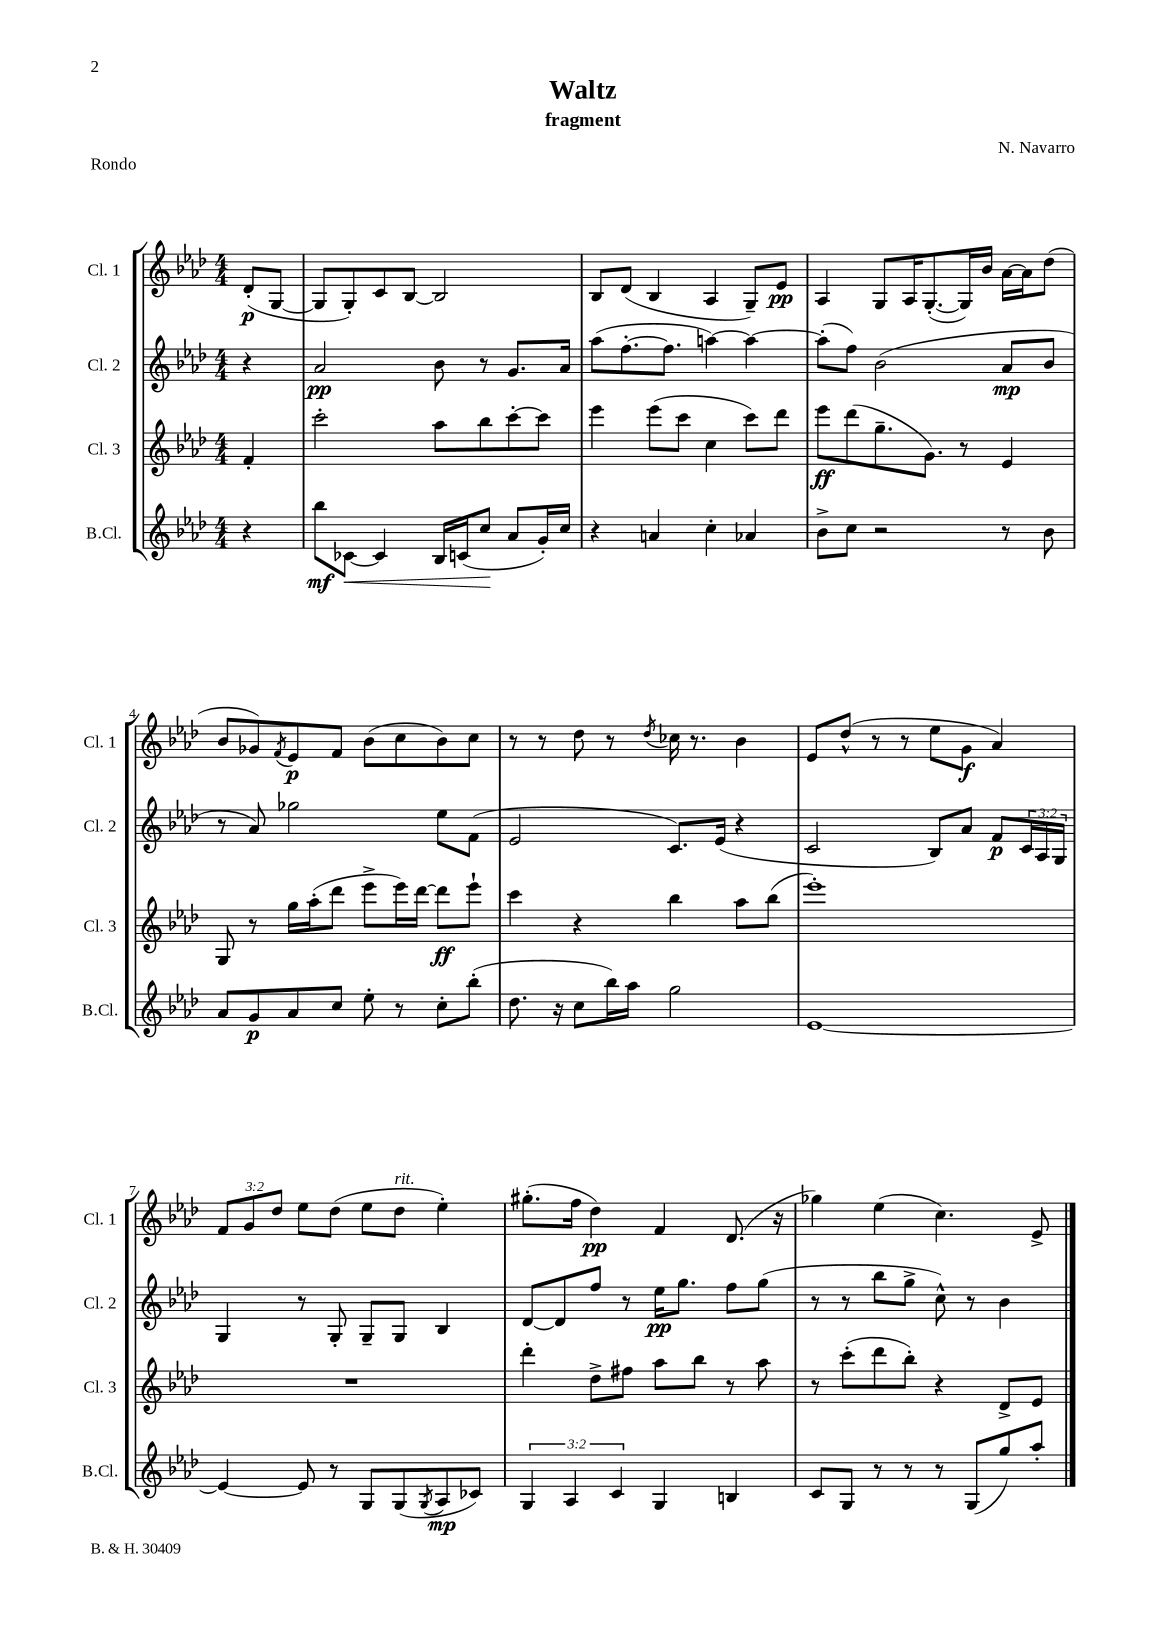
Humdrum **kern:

**kern	**kern	**kern	**kern
*staff4	*staff3	*staff2	*staff1
*clefG2	*clefG2	*clefG2	*clefG2
*k[b-e-a-d-]	*k[b-e-a-d-]	*k[b-e-a-d-]	*k[b-e-a-d-]
*M4/4	*M4/4	*M4/4	*M4/4
4r	4f'	4r	(8d-'
.	.	.	[8G
=	=	=	=
8bb-	2ccc'	2a-	8G]
[8c-	.	.	8G')
4c-]	.	.	8c
.	.	.	[8B-
16B-	8aa-	8b-	2B-]
(16c	.	.	.
8cc	8bb-	8r	.
8a-	[8ccc'	8.g	.
16g')	8ccc]	.	.
16cc	.	16a-	.
=	=	=	=
4r	4eee-	(8aa-	8B-
.	.	[8.ff'	(8d-
4a	(8eee-	.	4B-
.	.	8.ff]	.
.	8ccc	.	.
4cc'	4cc	[4aa)	4A-
4a-	8ccc)	4aa_	8G~)
.	8ddd-	.	8e-
=	=	=	=
8b-^	8eee-	(8aa']	4A-
8cc	(8ddd-	8ff)	.
2r	8.gg~	(2b-	8G
.	.	.	16A-
.	8.g)	.	([8.G'
.	8r	.	16G])
.	.	.	16b-
8r	4e-	8a-	[16a-
.	.	.	16a-]
8b-	.	8b-	(8dd-
=	=	=	=
8a-	8G	8r	8b-
8g	8r	8a-)	8g-)
.	.	.	8qf
8a-	16gg	2gg-	8e-
.	(16aa-'	.	.
8cc	8ddd-	.	8f
8ee-'	8eee-^	.	(8b-
8r	16eee-)	.	8cc
.	[16ddd-	.	.
8cc'	8ddd-]	8ee-	8b-)
(8bb-'	8eee-`	(8f	8cc
=	=	=	=
8.dd-	4ccc	2e-	8r
.	.	.	8r
16r	.	.	.
8cc	4r	.	8dd-
16bb-)	.	.	8r
16aa-	.	.	.
.	.	.	8qdd-
2gg	4bb-	8.c)	16cc-
.	.	.	8.r
.	.	(16e-	.
.	8aa-	4r	4b-
.	(8bb-	.	.
=	=	=	=
[1e-	1eee-')	2c	8e-
.	.	.	(8dd-^^
.	.	.	8r
.	.	.	8r
.	.	8B-)	8ee-
.	.	8a-	8g
.	.	8f	4a-)
.	.	24c	.
.	.	24A-	.
.	.	24G	.
=	=	=	=
4e-_	1r	4G	12f
.	.	.	12g
.	.	.	12dd-
8e-]	.	8r	8ee-
8r	.	8G'	(8dd-
8G	.	8G~	8ee-
(8G	.	8G	8dd-
8qG	.	.	.
8A-	.	4B-	4ee-')
8c-)	.	.	.
=	=	=	=
6G	4ddd-'	[8d-	(8.gg#'
.	.	8d-]	.
6A-	.	.	.
.	.	.	16ff
.	8dd-^	8ff	4dd-)
6c	.	.	.
.	8ff#	8r	.
4G	8aa-	16ee-	4f
.	.	8.gg	.
.	8bb-	.	.
4B	8r	8ff	(8.d-
.	8aa-	(8gg	.
.	.	.	16r
=	=	=	=
8c	8r	8r	4gg-)
8G	(8ccc'	8r	.
8r	8ddd-	8bb-	(4ee-
8r	8bb-')	8gg^	.
8r	4r	8cc^^)	4.cc)
(8G	.	8r	.
8gg)	8d-^	4b-	.
8aa-'	8e-	.	8e-^
==	==	==	==
*-	*-	*-	*-
